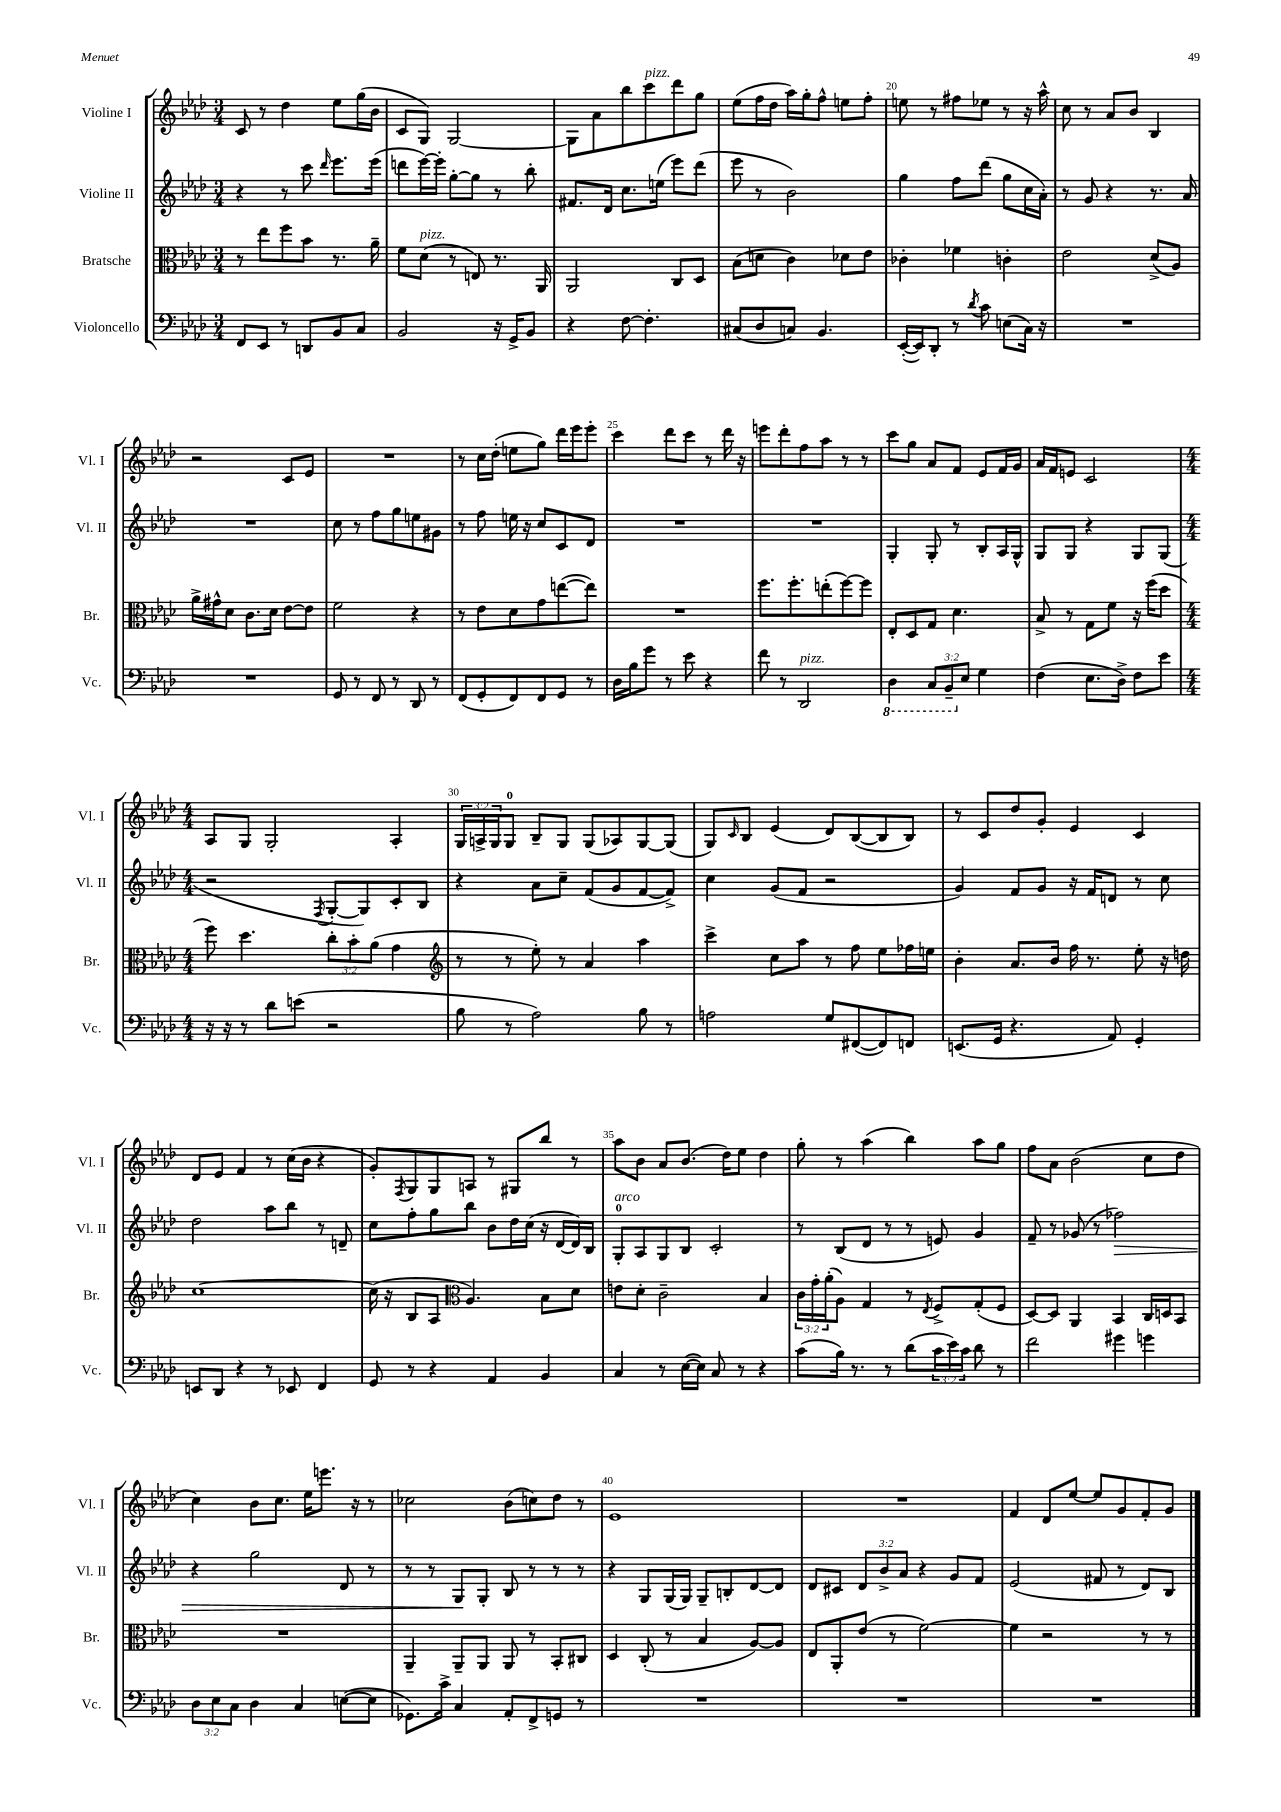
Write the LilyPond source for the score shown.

<<
\new StaffGroup <<
\new Staff = "s0" \with { instrumentName = "Violine I" shortInstrumentName = "Vl. I" } {
    \clef treble \key aes \major \numericTimeSignature \time 3/4 \override Staff.TupletNumber.text = #tuplet-number::calc-fraction-text
    c'8 r8 des''4 ees''8 g''16( bes'16 |
    c'8 g8) g2~ |
    g8 aes'8 bes''8 c'''8^\markup { \italic "pizz." } des'''8 g''8 |
    ees''8( f''16 des''16 aes''16) g''16-. f''8-^ e''8 f''8-. |
    e''8 r8 fis''8 ees''8 r8 r16 aes''16-^ |
    c''8 r8 aes'8 bes'8 bes4 |
    r2 c'8 ees'8 |
    R2. |
    r8 c''16 des''16-.( e''8 g''8) des'''16 ees'''16 ees'''8-. |
    c'''4 des'''8 c'''8 r8 des'''16 r16 |
    e'''8 des'''8-. f''8 aes''8 r8 r8 |
    c'''8 g''8 aes'8 f'8 ees'8 f'16 g'16 |
    aes'16 f'16 e'8 c'2 |
    \numericTimeSignature \time 4/4 aes8 g8 g2-. aes4-. |
    \tuplet 3/2 { g16 a16-> g16 } g8-0 bes8-- g8 g8( aes8) g8~ g8( |
    g8) \grace { c'16 } bes8 ees'4( des'8) bes8~( bes8 bes8) |
    r8 c'8 des''8 g'8-. ees'4 c'4 |
    des'8 ees'8 f'4 r8 c''16( bes'16 r4 |
    g'8-.) \acciaccatura { f8 } g8 g8 a8 r8 gis8 bes''8 r8 |
    aes''8 bes'8 aes'8 bes'8.( des''16) ees''8 des''4 |
    g''8-. r8 aes''4( bes''4) aes''8 g''8 |
    f''8 aes'8 bes'2( c''8 des''8 |
    c''4) bes'8 c''8. ees''16 e'''8. r16 r8 |
    ces''2 bes'8( c''8) des''8 r8 |
    ees'1 |
    R1 |
    f'4 des'8 ees''8~ ees''8 g'8 f'8-. g'8 \bar "|." |
}
\new Staff = "s1" \with { instrumentName = "Violine II" shortInstrumentName = "Vl. II" } {
    \clef treble \key aes \major \numericTimeSignature \time 3/4 \override Staff.TupletNumber.text = #tuplet-number::calc-fraction-text
    r4 r8 c'''8 \grace { des'''16 } ees'''8. ees'''16( |
    d'''8 ees'''16~) ees'''16-. g''8~-. g''8 r8 bes''8-. |
    fis'8. des'16 c''8. e''16( ees'''8) des'''8( |
    ees'''8 r8 bes'2) |
    g''4 f''8 des'''8( g''8 c''16 aes'16-.) |
    r8 g'8 r4 r8. aes'16 |
    R2. |
    c''8 r8 f''8 g''8 e''8 gis'8 |
    r8 f''8 e''16 r16 c''8 c'8 des'8 |
    R2. |
    R2. |
    g4-. g8-. r8 bes8-. aes16 g16-^ |
    g8 g8 r4 g8 g8( |
    \numericTimeSignature \time 4/4 r2 \acciaccatura { f8 } g8~-. g8) c'8-. bes8 |
    r4 aes'8 c''8-- f'8( g'8 f'8~ f'8->) |
    c''4 g'8( f'8 r2 |
    g'4) f'8 g'8 r16 f'16 d'8 r8 c''8 |
    des''2 aes''8 bes''8 r8 d'8-- |
    c''8 f''8-. g''8 bes''8 bes'8 des''16 c''16( r16 des'16~ des'16) bes16 |
    g8-0-.^\markup { \italic "arco" } aes8 g8 bes8 c'2-. |
    r8 bes8( des'8 r8 r8 e'8) g'4 |
    f'8-- r8 ges'8( r8 fes''2\>) |
    r4 g''2 des'8 r8 |
    r8 r8 g8\! g8-. bes8 r8 r8 r8 |
    r4 g8 g16( g16) g8-- b8-. des'8~ des'8 |
    des'8 cis'8 \tuplet 3/2 { des'8 bes'8-> aes'8 } r4 g'8 f'8 |
    ees'2( fis'8 r8 des'8) bes8 \bar "|." |
}
\new Staff = "s2" \with { instrumentName = "Bratsche" shortInstrumentName = "Br." } {
    \clef alto \key aes \major \numericTimeSignature \time 3/4 \override Staff.TupletNumber.text = #tuplet-number::calc-fraction-text
    r8 ees''8 f''8 bes'8 r8. aes'16-- |
    f'8 des'8^\markup { \italic "pizz." }( r8 e8) r8. aes,16 |
    aes,2 c8 des8 |
    bes8( d'8 c'4) des'8 ees'8 |
    ces'4-. fes'4 c'4-. |
    ees'2 des'8->( aes8) |
    aes'16-> gis'16-^ des'8 c'8. des'16 ees'8~ ees'8 |
    f'2 r4 |
    r8 ees'8 des'8 g'8 e''8~( e''8) |
    R2. |
    f''8. f''8.-. e''8-.( f''8~) f''8 |
    ees8-. des8 g8 des'4. |
    bes8-> r8 g8 f'8 r16 f''16( des''8 |
    \numericTimeSignature \time 4/4 f''8) des''4. \tuplet 3/2 { c''8-. bes'8-. aes'8( } g'4 |
    \clef treble r8 r8 ees''8-.) r8 aes'4 aes''4 |
    c'''4-> c''8 aes''8 r8 f''8 ees''8 fes''16 e''16 |
    bes'4-. aes'8. bes'16 f''16 r8. ees''8-. r16 d''16 |
    c''1~ |
    c''16( r16 bes8 aes8 \clef alto aes4.) bes8 des'8 |
    e'8 des'8-. c'2-- bes4 |
    \tuplet 3/2 { c'16 g'16-. aes'16-.( } aes8) g4 r8 \acciaccatura { ees8 } f8-> g8-.( f8 |
    des8~) des8 aes,4 bes,4 c16 d16 bes,8 |
    R1 |
    aes,4-- aes,8-- aes,8 aes,8 r8 bes,8-. cis8 |
    des4 c8-.( r8 bes4 aes8~) aes8 |
    ees8 aes,8-. ees'8( r8 f'2~) |
    f'4 r2 r8 r8 \bar "|." |
}
\new Staff = "s3" \with { instrumentName = "Violoncello" shortInstrumentName = "Vc." } {
    \clef bass \key aes \major \numericTimeSignature \time 3/4 \override Staff.TupletNumber.text = #tuplet-number::calc-fraction-text
    f,8 ees,8 r8 d,8 bes,8 c8 |
    bes,2 r16 g,16-> bes,8 |
    r4 f8~ f4.-. |
    cis8( des8 c8) bes,4. |
    ees,16~-.( ees,16) des,8-. r8 \acciaccatura { des'8 } c'8 e8( c16) r16 |
    R2. |
    R2. |
    g,8 r8 f,8 r8 des,8 r8 |
    f,8( g,8-. f,8) f,8 g,8 r8 |
    des16 bes16 g'8 r8 ees'8 r4 |
    f'8 r8 des,2^\markup { \italic "pizz." } |
    \ottava #-1 des,4 \tuplet 3/2 { c,8 bes,,8-- \ottava #0 ees8 } g4 |
    f4( ees8. des16->) f8 ees'8 |
    \numericTimeSignature \time 4/4 r16 r16 r8 des'8 e'8( r2 |
    bes8 r8 aes2) bes8 r8 |
    a2 g8 fis,8~( fis,8) f,8 |
    e,8.( g,16 r4. aes,8) g,4-. |
    e,8 des,8 r4 r8 ees,8 f,4 |
    g,8 r8 r4 aes,4 bes,4 |
    c4 r8 ees16~( ees16) c8 r8 r4 |
    c'8( bes16) r8. r8 des'8( \tuplet 3/2 { c'16 ees'16) c'16 } des'8 r8 |
    f'2 gis'4 g'4 |
    \tuplet 3/2 { des8 ees8 c8 } des4 c4 e8~( e8 |
    ges,8.) c'16-> c4 aes,8-. f,8-> g,8 r8 |
    R1 |
    R1 |
    R1 \bar "|." |
}
>>
>>
\layout { \context { \Score currentBarNumber = #16 \override BarNumber.break-visibility = ##(#f #t #t) barNumberVisibility = #(every-nth-bar-number-visible 5) } }
